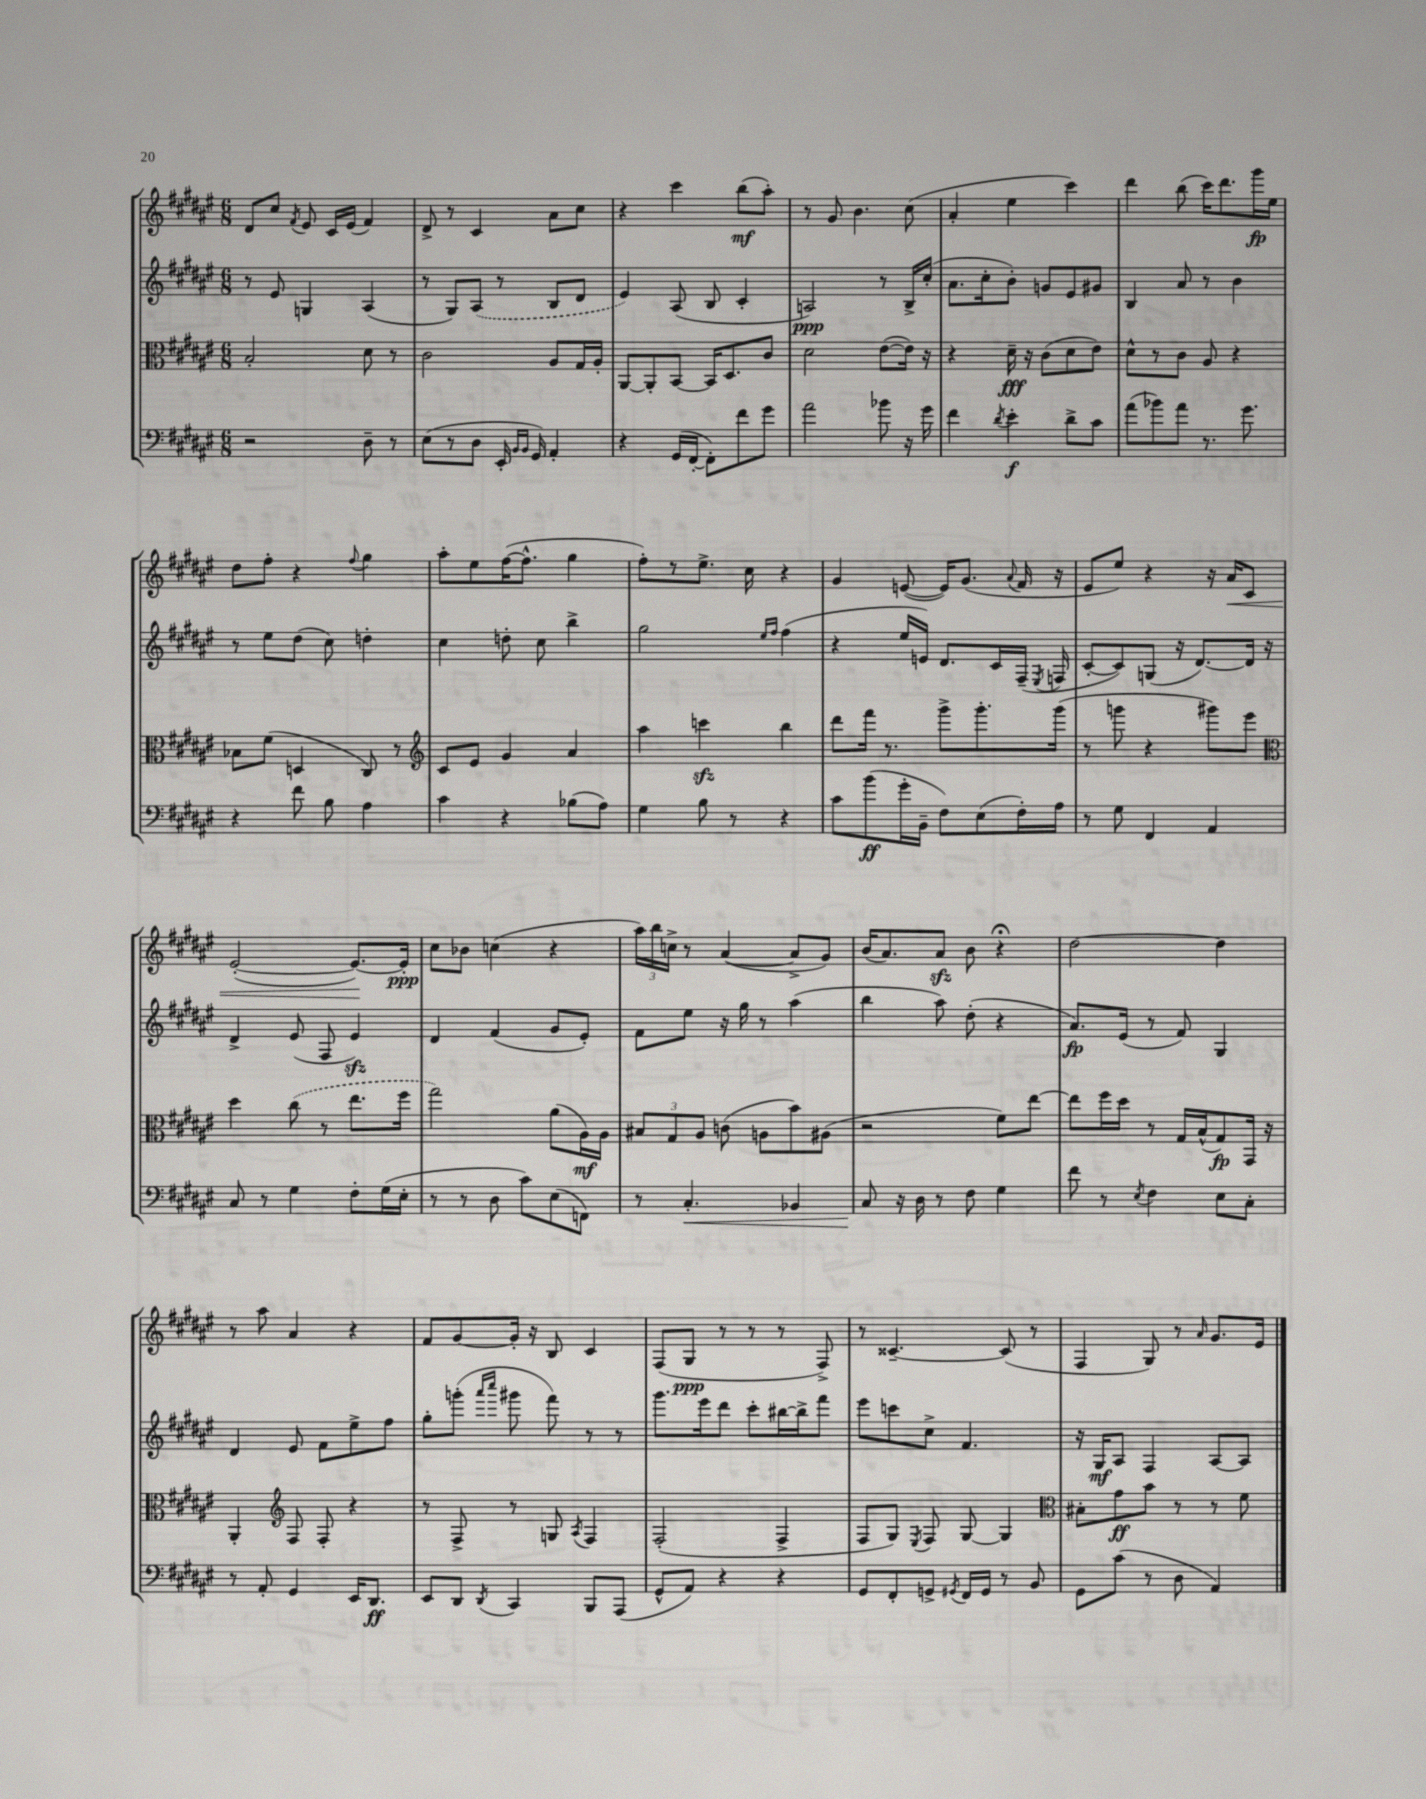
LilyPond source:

<<
\new StaffGroup <<
\new Staff = "s0" {
    \clef treble \key fis \major \numericTimeSignature \time 6/8
    \autoBeamOff dis'8[ cis''8] \acciaccatura { fis'8 } eis'8 cis'16[ eis'16]( fis'4) |
    dis'8-> r8 cis'4 ais'8[ cis''8] |
    r4 cis'''4 b''8[\mf( ais''8]-.) |
    r8 gis'8 b'4. cis''8( |
    ais'4-. eis''4 cis'''4) |
    dis'''4 b''8( cis'''16[) dis'''8. gis'''16\fp eis''16] |
    dis''8[ fis''8]-. r4 \appoggiatura { fis''8 } gis''4 |
    ais''8[-. eis''8 fis''16~( fis''8.]-^ gis''4 |
    fis''8[-.) r8 eis''8.]-> cis''16 r4 |
    gis'4 e'8~( e'16[) gis'8.]( \appoggiatura { ais'8 } fis'16 r16 |
    eis'8[ eis''8]) r4 r16 ais'16[\< cis'8] |
    eis'2~-.( eis'8.[~\!) eis'16]-.\ppp |
    cis''8[ bes'8] c''4( r4 |
    \tuplet 3/2 { ais''16[) b''16 c''16]-> } r8 ais'4~( ais'8[-> gis'8]) |
    b'16[( ais'8.) ais'8]\sfz b'8 r4\fermata |
    dis''2~ dis''4 |
    r8 ais''8 ais'4 r4 |
    fis'8[ gis'8~ gis'16]-. r16 b8 cis'4 |
    fis8[( gis8]\ppp r8 r8 r8 fis8->) |
    r8 cisis'4.~-- cisis'8( r8 |
    fis4 gis8) r8 \grace { ais'16 } gis'8.[ eis'16] \bar "|." |
}
\new Staff = "s1" {
    \clef treble \key fis \major \numericTimeSignature \time 6/8
    \autoBeamOff r8 eis'8 g4 ais4( |
    r8 gis8[) \once \slurDashed ais8]( r8 b8[ dis'8] |
    eis'4) ais8( b8 cis'4-. |
    a2\ppp) r8 b16[-> cis''16]-.( |
    ais'8.[ cis''16-. b'8]-.) g'8[ eis'8 gis'8] |
    b4 ais'8 r8 b'4 |
    r8 eis''8[ dis''8]( cis''8) d''4-. |
    cis''4 d''8-. cis''8 b''4-> |
    gis''2 \grace { eis''16[ fis''16] } fis''4( |
    r4 eis''16[ e'16]) dis'8.[ cis'16 fis16]--( \acciaccatura { eis8 } f16 |
    cis'8[~-. cis'8) g8]( r16 dis'8.[~) dis'16] r16 |
    dis'4-> eis'8( fis8 eis'4\sfz) |
    dis'4 fis'4( gis'8[ eis'8]-.) |
    fis'8[ eis''8] r16 gis''16 r8 ais''4( |
    b''4 ais''8) dis''8-.( r4 |
    ais'8.[\fp) eis'16]( r8 fis'8) gis4 |
    dis'4 eis'8 fis'8[ eis''8-> fis''8] |
    gis''8[-. g'''8]-.( \grace { ais'''16[ cis''''16] } gis'''8 fis'''8) r8 r8 |
    gis'''8.[ eis'''16 dis'''8] cis'''8[-. bis''16~ bis''16-> fis'''8] |
    eis'''8[ c'''8 cis''8]-> fis'4. |
    r16 gis16[\mf ais8] fis4 ais8[~ ais8] \bar "|." |
}
\new Staff = "s2" {
    \clef alto \key fis \major \numericTimeSignature \time 6/8
    \autoBeamOff b2-. dis'8 r8 |
    cis'2 ais8[ gis16 ais16]-. |
    ais,8[~ ais,8-. b,8]~ b,16[ dis8. cis'8] |
    dis'2 eis'8[~( eis'16]) r16 |
    r4 dis'16--\fff r16 cis'8[( dis'8 eis'8]) |
    dis'8[-^ r8 cis'8] ais8 r4 |
    bes8[ fis'8]( d4 cis8) r8 |
    \clef treble cis'8[ eis'8] gis'4 ais'4 |
    ais''4 c'''4\sfz b''4 |
    dis'''8[ fis'''16] r8. gis'''8[-> gis'''8.-. gis'''16]( |
    r8 g'''8 r4 gis'''8[) eis'''8] |
    \clef alto dis''4 \once \slurDashed cis''8( r8 eis''8.[ fis''16] |
    gis''2) ais'8[( ais16\mf) ais16] |
    \tuplet 3/2 { bis8[ gis8 ais8] } c'8( a8[ b'8) ais8]( |
    r2 fis'8[) eis''8]~ |
    eis''8[ fis''16 dis''16] r8 gis16[ b16-^( gis8\fp) gis,16] r16 |
    ais,4-. \clef treble fis8 fis8-. r4 |
    r8 fis8-> r8 g8 \acciaccatura { ais8 } fis4 |
    fis2-.( fis4-> |
    fis8[ gis8]) \acciaccatura { eis8 } fis8 gis8~ gis4 |
    \clef alto bis8[-. gis'8\ff b'8] r8 r8 fis'8 \bar "|." |
}
\new Staff = "s3" {
    \clef bass \key fis \major \numericTimeSignature \time 6/8
    \autoBeamOff r2 dis8-- r8 |
    eis8[( r8 dis8] eis,16-. \grace { b,16[ b,16] } gis,16) ais,4-. |
    r4 gis,16[( fis,16]~-. fis,8[-.) fis'8 gis'8] |
    ais'2 bes'8 r16 gis'16 |
    fis'4 \acciaccatura { dis'8 } eis'4-.\f dis'8[-> cis'8] |
    ais'8[( bes'8) ais'8] r8. gis'8. |
    r4 fis'8 b8 ais4 |
    cis'4 r4 bes8[( ais8]) |
    gis4 b8 r8 r4 |
    cis'8[ b'8\ff( gis'16-. b,16]-- fis8[) eis8( fis16-.) ais16] |
    r8 gis8 fis,4 ais,4 |
    cis8 r8 gis4 fis8[-. gis16( eis16]-. |
    r8 r8 dis8 cis'8[) eis8( f,8]) |
    r8 cis4.-.\< bes,4 |
    cis8\! r16 dis16 r8 fis8 gis4 |
    fis'8 r8 \acciaccatura { eis8 } fis4 eis8[ cis8]-. |
    r8 ais,8-. gis,4 eis,16[ dis,8.]\ff |
    eis,8[ dis,8] \acciaccatura { dis,8 } cis,4 b,,8[ ais,,8]( |
    gis,8[-^ ais,8]) r4 r4 |
    gis,8[ fis,8-. g,8]-> \acciaccatura { gis,8 } fis,16[ gis,16] r8 b,8 |
    gis,8[ cis'8]( r8 dis8 ais,4) \bar "|." |
}
>>
>>
\layout { \context { \Score \remove "Bar_number_engraver" } }
